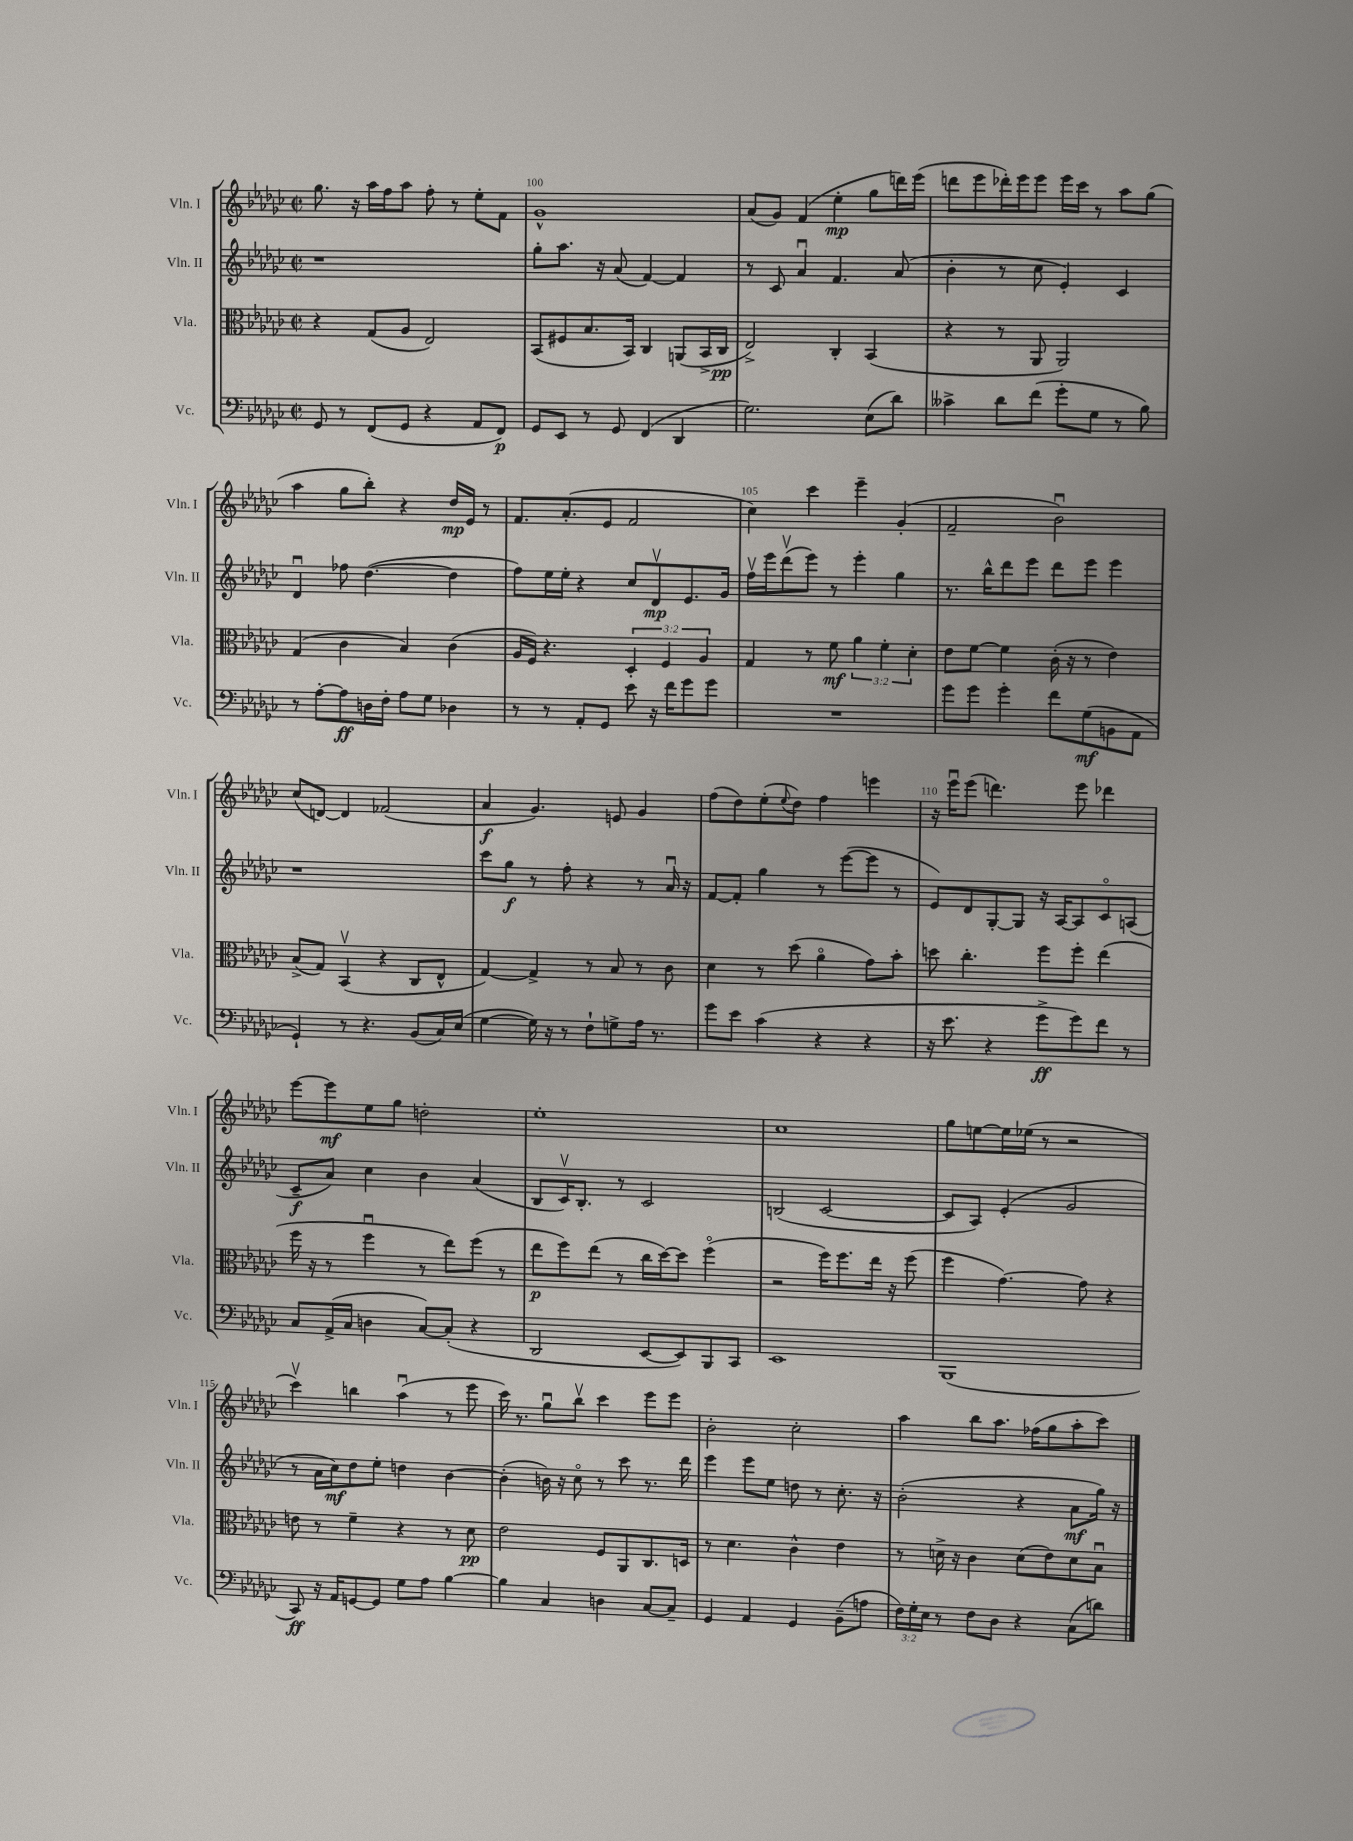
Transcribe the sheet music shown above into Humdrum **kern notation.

**kern	**kern	**kern	**kern
*staff4	*staff3	*staff2	*staff1
*clefF4	*clefC3	*clefG2	*clefG2
*k[b-e-a-d-g-c-]	*k[b-e-a-d-g-c-]	*k[b-e-a-d-g-c-]	*k[b-e-a-d-g-c-]
*M2/2	*M2/2	*M2/2	*M2/2
*met(c|)	*met(c|)	*met(c|)	*met(c|)
8GG-	4r	1r	8.gg-
8r	.	.	.
.	.	.	16r
(8FF	(8G-	.	16aa-
.	.	.	16ff
8GG-	8A-	.	8aa-
4r	2E-)	.	8ff'
.	.	.	8r
8AA-	.	.	8ee-'
8FF)	.	.	8f
=	=	=	=
8GG-	(8BB-	8gg-'	1g-^^
8EE-	8F#	8.aa-	.
8r	8.B-	.	.
.	.	16r	.
8GG-	.	(8a-	.
.	16BB-)	.	.
(4FF	4C-	[4f)	.
4DD-	(8AA	4f]	.
.	16BB-^	.	.
.	16C-	.	.
=	=	=	=
2.G-)	2E-^)	8r	(8a-
.	.	8c-	8g-)
.	.	4a-u	(4f
.	4C-'	4.f	4ee-'
(8E-	(4BB-	.	8gg-
8d-)	.	(8a-	16ddd)
.	.	.	(16eee-
=	=	=	=
4c--^	4r	4b-'	8ddd
.	.	.	8eee-
8d-	8r	8r	16ddd-')
.	.	.	16eee-
(8f	8AA-	8cc-	8eee-
8g-'	2AA-)	4e-')	16eee-
.	.	.	16ccc-
8G-	.	.	8r
8r	.	4c-	8aa-
8B-)	.	.	(8gg-
=	=	=	=
8r	(4G-	4d-u	4aa-
[8A-'	.	.	.
8A-]	4c-	8ff-	8gg-
16D	.	([4.dd-	8bb-')
16F'	.	.	.
8A-	4B-)	.	4r
8G-	.	.	.
4D-	(4c-	4dd-]	16dd-
.	.	.	16e-
.	.	.	8r
=	=	=	=
8r	16A-	8ff)	8.f
.	16F)	.	.
8r	4.r	16ee-	.
.	.	16ee-'	(8.a-'
8AA-'	.	4r	.
8GG-	.	.	8e-
8e-	6D-'	8cc-	2f
16r	.	8d-v	.
.	6F	.	.
16f	.	.	.
8g-	.	8.e-	.
.	6A-	.	.
8g-	.	.	.
.	.	16g-	.
=	=	=	=
1r	4G-	16ffv	4cc-)
.	.	16eee-	.
.	.	(8ddd-v	.
.	8r	8eee-)	4ccc-
.	8f	8r	.
.	6a-	4eee-'	4eee-~
.	6f'	.	.
.	.	4gg-	(4g-'
.	6d-'	.	.
=	=	=	=
8g-	8e-	8.r	2f~
8g-	[8f	.	.
.	.	16bb-^^	.
4g-'	4f]	8ddd-	.
.	.	8eee-	.
8f	(16c-'	8ddd-	2b-u)
.	16r	.	.
(8G-	8r	8eee-	.
8BB	4e-)	4eee-	.
8AA-	.	.	.
=	=	=	=
4GG-`)	(8B-^	1r	(8cc-
.	8G-)	.	[8d)
8r	(4BB-v	.	4d]
4.r	.	.	.
.	4r	.	(2f-
(8BB-	8C-	.	.
16C-)	8E-^^	.	.
(16E-	.	.	.
=	=	=	=
[4G-	[4G-)	8ccc-	4a-
.	.	8gg-	.
16G-])	4G-^]	8r	4.g-)
16r	.	.	.
8r	.	8ff'	.
8F`	8r	4r	.
8G^	8B-	.	8e
16A-	8r	8r	4g-
8.r	.	.	.
.	8c-	16a-u	.
.	.	16r	.
=	=	=	=
8g-	4d-	[8f	(8ff
8e-	.	8f']	8dd-)
(4c-	8r	4gg-	(8ee-'
.	.	.	8qqee-
.	(8dd-	.	8dd-)
4r	4a-o	8r	4ff
.	.	([8eee-	.
4r	8g-)	8eee-]	4eee
.	8b-'	8r	.
=	=	=	=
16r	8dd	8e-)	16r
8.e-	.	.	16eee-u
.	4.cc-'	8d-	(8eee-
4r	.	[8G-'	4.ddd)
.	.	8G-]	.
8g-^	8ff	16r	.
.	.	[16A-	.
8g-)	8ff'	8A-]	8eee-
8f	(4ee-	8c-o	4ddd-
8r	.	(8A	.
=	=	=	=
8C-	16ff	8c-~	[8eee-
.	16r	.	.
(16AA-^	8r	8a-)	8eee-]
16C-	.	.	.
4D	4ffu	4cc-	8ee-
.	.	.	8gg-
[8C-)	8r	4b-	2dd'
(8C-']	8ee-)	.	.
4r	(8ff	(4a-	.
.	8r	.	.
=	=	=	=
2DD-	8ee-	8B-	1ee-'
.	8ff)	16c-v)	.
.	.	8.B-'	.
.	(8ee-	.	.
.	8r	8r	.
[8EE-	16cc-	2c-	.
.	[16dd-)	.	.
8EE-])	8dd-]	.	.
8BBB-	(4ffo	.	.
8CC-	.	.	.
=	=	=	=
1EE-	2r	(2B	1cc-
.	16ff)	[2c-	.
.	8.ff	.	.
.	16ee-	.	.
.	16r	.	.
.	(8ff	.	.
=	=	=	=
(1BBB-	4ff	8c-]	8gg-
.	.	8A-)	[8ee
.	[4.g-)	(4e-'	16ee]
.	.	.	(16ee-
.	.	.	8r
.	.	2g-	2r
.	8g-]	.	.
.	4r	.	.
=	=	=	=
8CC-)	8e	8r	4ccc-v)
16r	8r	16a-	.
16AA-	.	16cc-)	.
[8GG	4f~	8dd-	4bb
8GG]	.	8ee-'	.
8G-	4r	4dd	(4aa-u
8A-	.	.	.
[4B-	8r	[4b-	8r
.	8d-	.	8eee-
=	=	=	=
4B-]	2e-	(4b-']	16ccc-)
.	.	.	8.r
4C-	.	16b)	8gg-u
.	.	16r	.
.	.	8cc-o	8bb-v
4D	8F	8r	4ccc-
.	8AA-	8ccc-	.
[8C-	8.C-	8.r	8eee-
8C-~]	.	.	8eee-
.	16D	16ddd-	.
=	=	=	=
4GG-	8r	4eee-	2b-'
.	4.d-	.	.
4AA-	.	8eee-	.
.	.	8ee-	.
4GG-	4c-^^	8dd	2cc-'
.	.	8r	.
(8BB-~	4e-	8.cc-'	.
8A	.	.	.
.	.	16r	.
=	=	=	=
24F)	8r	(2b-'	4aa-
24G-'	.	.	.
24E-	.	.	.
8r	16d^	.	.
.	16r	.	.
8F	4c-	.	8bb-
8D-	.	.	8.aa-
4r	(8d	4r	.
.	.	.	(16ff-
.	8e-)	.	8gg-
(8C-	8d	8a-	8aa-'
8d)	8B-u	16gg-)	8ccc-)
.	.	16r	.
==	==	==	==
*-	*-	*-	*-
